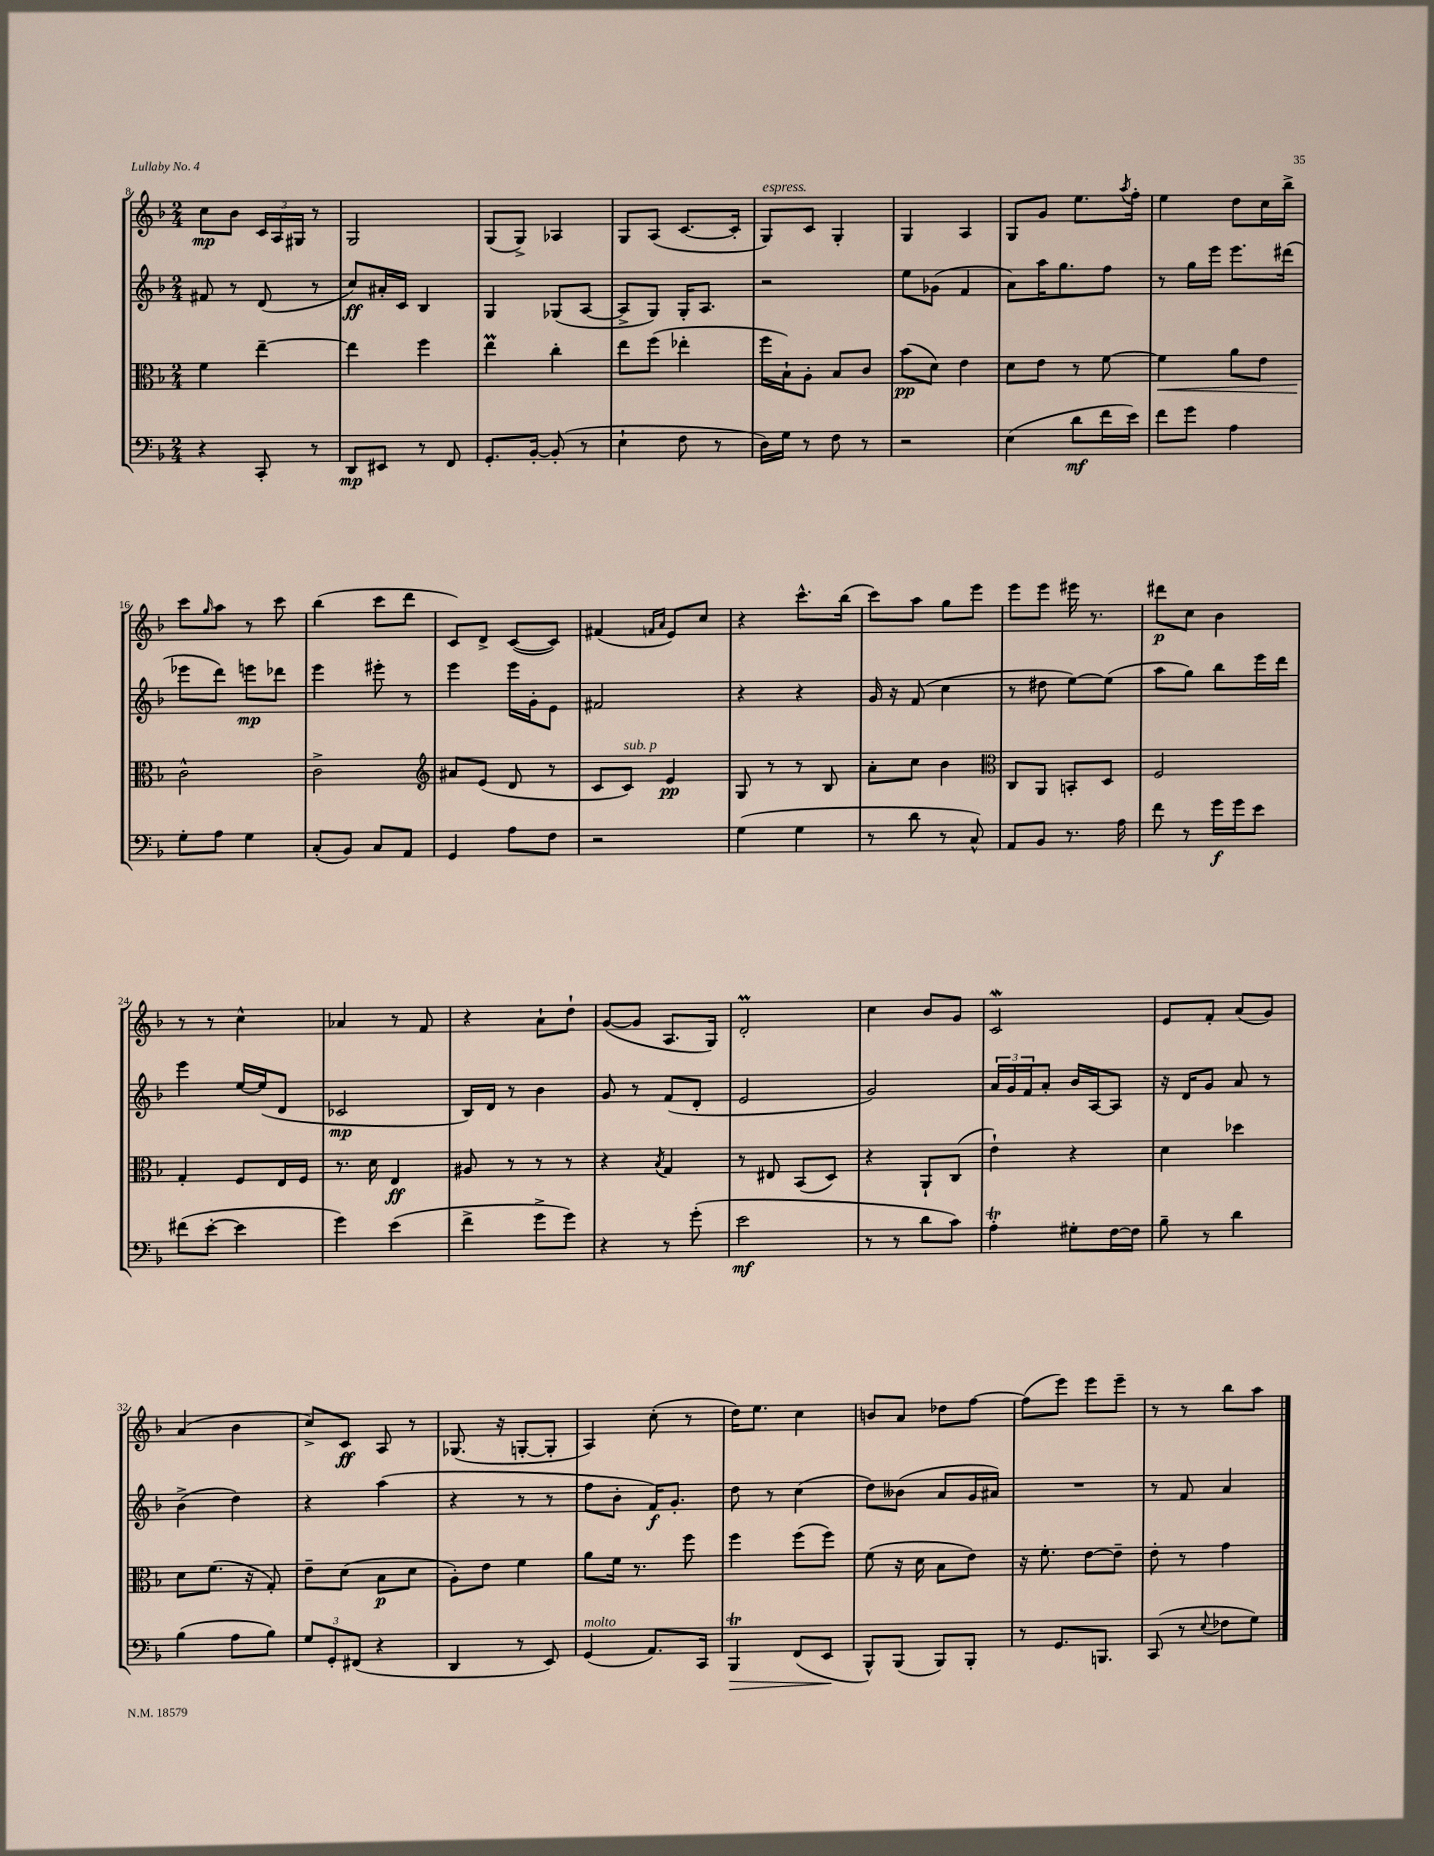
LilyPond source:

<<
\new StaffGroup <<
\new Staff = "s0" {
    \clef treble \key f \major \numericTimeSignature \time 2/4
    c''8\mp bes'8 \tuplet 3/2 { c'16 a16 gis16 } r8 |
    g2 |
    g8( g8->) aes4 |
    g8 a8( c'8.~ c'16-. |
    g8^\markup { \italic "espress." }) c'8 g4-. |
    g4 a4 |
    g8 g'8 e''8. \acciaccatura { a''8 } f''16-. |
    e''4 d''8 c''16 bes''16-> |
    c'''8 \grace { g''16 } a''8 r8 c'''8 |
    bes''4( c'''8 d'''8 |
    c'8) d'8-> c'8~( c'8) |
    fis'4( \grace { f'16 a'16 } e'8) c''8 |
    r4 c'''8.-^ bes''16( |
    c'''8) a''8 g''8 e'''8 |
    e'''8 e'''8 eis'''16 r8. |
    dis'''8\p c''8 bes'4 |
    r8 r8 c''4-^ |
    aes'4 r8 f'8 |
    r4 a'8-! d''8-! |
    g'8~( g'8 a8. g16) |
    d'2-.\prall |
    c''4 bes'8 g'8 |
    c'2\mordent |
    e'8 f'8-. a'8( g'8) |
    a'4( bes'4 |
    c''8->) c'8\ff a8 r8 |
    ges8.( r16 g8~-. g8-. |
    a4) c''8-.( r8 |
    d''16) e''8. c''4 |
    b'8 a'8 des''8 f''8~ |
    f''8( e'''8) e'''8 e'''8-- |
    r8 r8 bes''8 a''8 \bar "|." |
}
\new Staff = "s1" {
    \clef treble \key f \major \numericTimeSignature \time 2/4
    fis'8 r8 d'8( r8 |
    c''8\ff) ais'16-. c'16 bes4 |
    g4 ges8( a8~ |
    a8-> g8) g16-. a8. |
    r2 |
    e''8 ges'8( f'4 |
    a'8) a''16 g''8. f''8 |
    r8 g''16 e'''16 e'''8. dis'''16( |
    ees'''8 d'''8) e'''8\mp des'''8 |
    e'''4 eis'''8-. r8 |
    e'''4 e'''16 g'16-. e'8 |
    fis'2 |
    r4 r4 |
    g'16 r16 f'8( c''4 |
    r8 dis''8 e''8~) e''8( |
    a''8 g''8) bes''8 e'''16 d'''16 |
    e'''4 e''16~ e''16( d'8 |
    ces'2\mp |
    bes16) d'16 r8 bes'4 |
    g'8 r8 f'8( d'8-. |
    e'2 |
    g'2) |
    \tuplet 3/2 { a'16 g'16 f'16 } a'8-. bes'16 a16~ a8 |
    r16 d'16 g'8 a'8 r8 |
    bes'4->( d''4) |
    r4 a''4( |
    r4 r8 r8 |
    f''8 bes'8-. f'16\f) g'8.-. |
    d''8 r8 c''4( |
    d''8) beses'8( a'8 g'16 ais'16) |
    R2 |
    r8 f'8 a'4 \bar "|." |
}
\new Staff = "s2" {
    \clef alto \key f \major \numericTimeSignature \time 2/4
    f'4 e''4~-- |
    e''4 f''4 |
    e''4\prall c''4-. |
    e''8 f''8( ees''4-. |
    f''16 bes16-!) a8-. bes8 c'8 |
    bes'8\pp( d'8) e'4 |
    d'8 e'8 r8 f'8~ |
    f'4\< a'8 e'8 |
    c'2-^\! |
    c'2-> |
    \clef treble ais'8 e'8( d'8 r8 |
    c'8 c'8^\markup { \italic "sub. p" }) e'4\pp |
    g8 r8 r8 bes8 |
    a'8-. c''8 bes'4 |
    \clef alto c8 a,8 b,8-. d8 |
    f2 |
    g4-. f8 e16 f16 |
    r8. d'16 e4\ff |
    ais8 r8 r8 r8 |
    r4 \acciaccatura { bes8 } g4 |
    r8 eis8 bes,8( d8) |
    r4 a,8-! c8( |
    e'4-!) r4 |
    d'4 des''4 |
    d'8 f'8.( r16 g8-.) |
    e'8-- d'8( bes8\p d'8 |
    a8-.) e'8 f'4 |
    a'8 f'16 r8. f''8 |
    f''4 f''8( f''8) |
    f'8( r16 d'16 bes8 e'8) |
    r16 f'8.-. e'8~ e'8-- |
    e'8-. r8 g'4 \bar "|." |
}
\new Staff = "s3" {
    \clef bass \key f \major \numericTimeSignature \time 2/4
    r4 c,8-. r8 |
    d,8\mp eis,8 r8 f,8 |
    g,8.-. bes,16~-. bes,8-.( r8 |
    e4-! f8 r8 |
    d16) g16 r8 f8 r8 |
    r2 |
    e4( d'8\mf f'16 e'16) |
    f'8 g'8 a4 |
    g8-. a8 g4 |
    c8-.( bes,8) c8 a,8 |
    g,4 a8 f8 |
    r2 |
    g4( g4 |
    r8 d'8 r8 c8-^) |
    a,8 bes,8 r8. a16 |
    f'8 r8 g'16\f g'16 e'8 |
    fis'8( e'8~-. e'4 |
    g'4) e'4( |
    f'4-> g'8-> g'8) |
    r4 r8 g'8-.( |
    e'2\mf |
    r8 r8 d'8 c'8) |
    a4-.\trill gis8-. f16~ f16 |
    bes8-- r8 d'4 |
    bes4( a8 bes8) |
    \tuplet 3/2 { g8 g,8-. fis,8( } r4 |
    d,4 r8 e,8) |
    g,4^\markup { \italic "molto" }( a,8.) c,16 |
    bes,,4\trill\> f,8( e,8\! |
    bes,,8-^) bes,,8( bes,,8) bes,,8-. |
    r8 g,8. b,,8. |
    c,8( r8 \appoggiatura { e8 } fes8 g8) \bar "|." |
}
>>
>>
\layout { \context { \Score currentBarNumber = #8 } }
